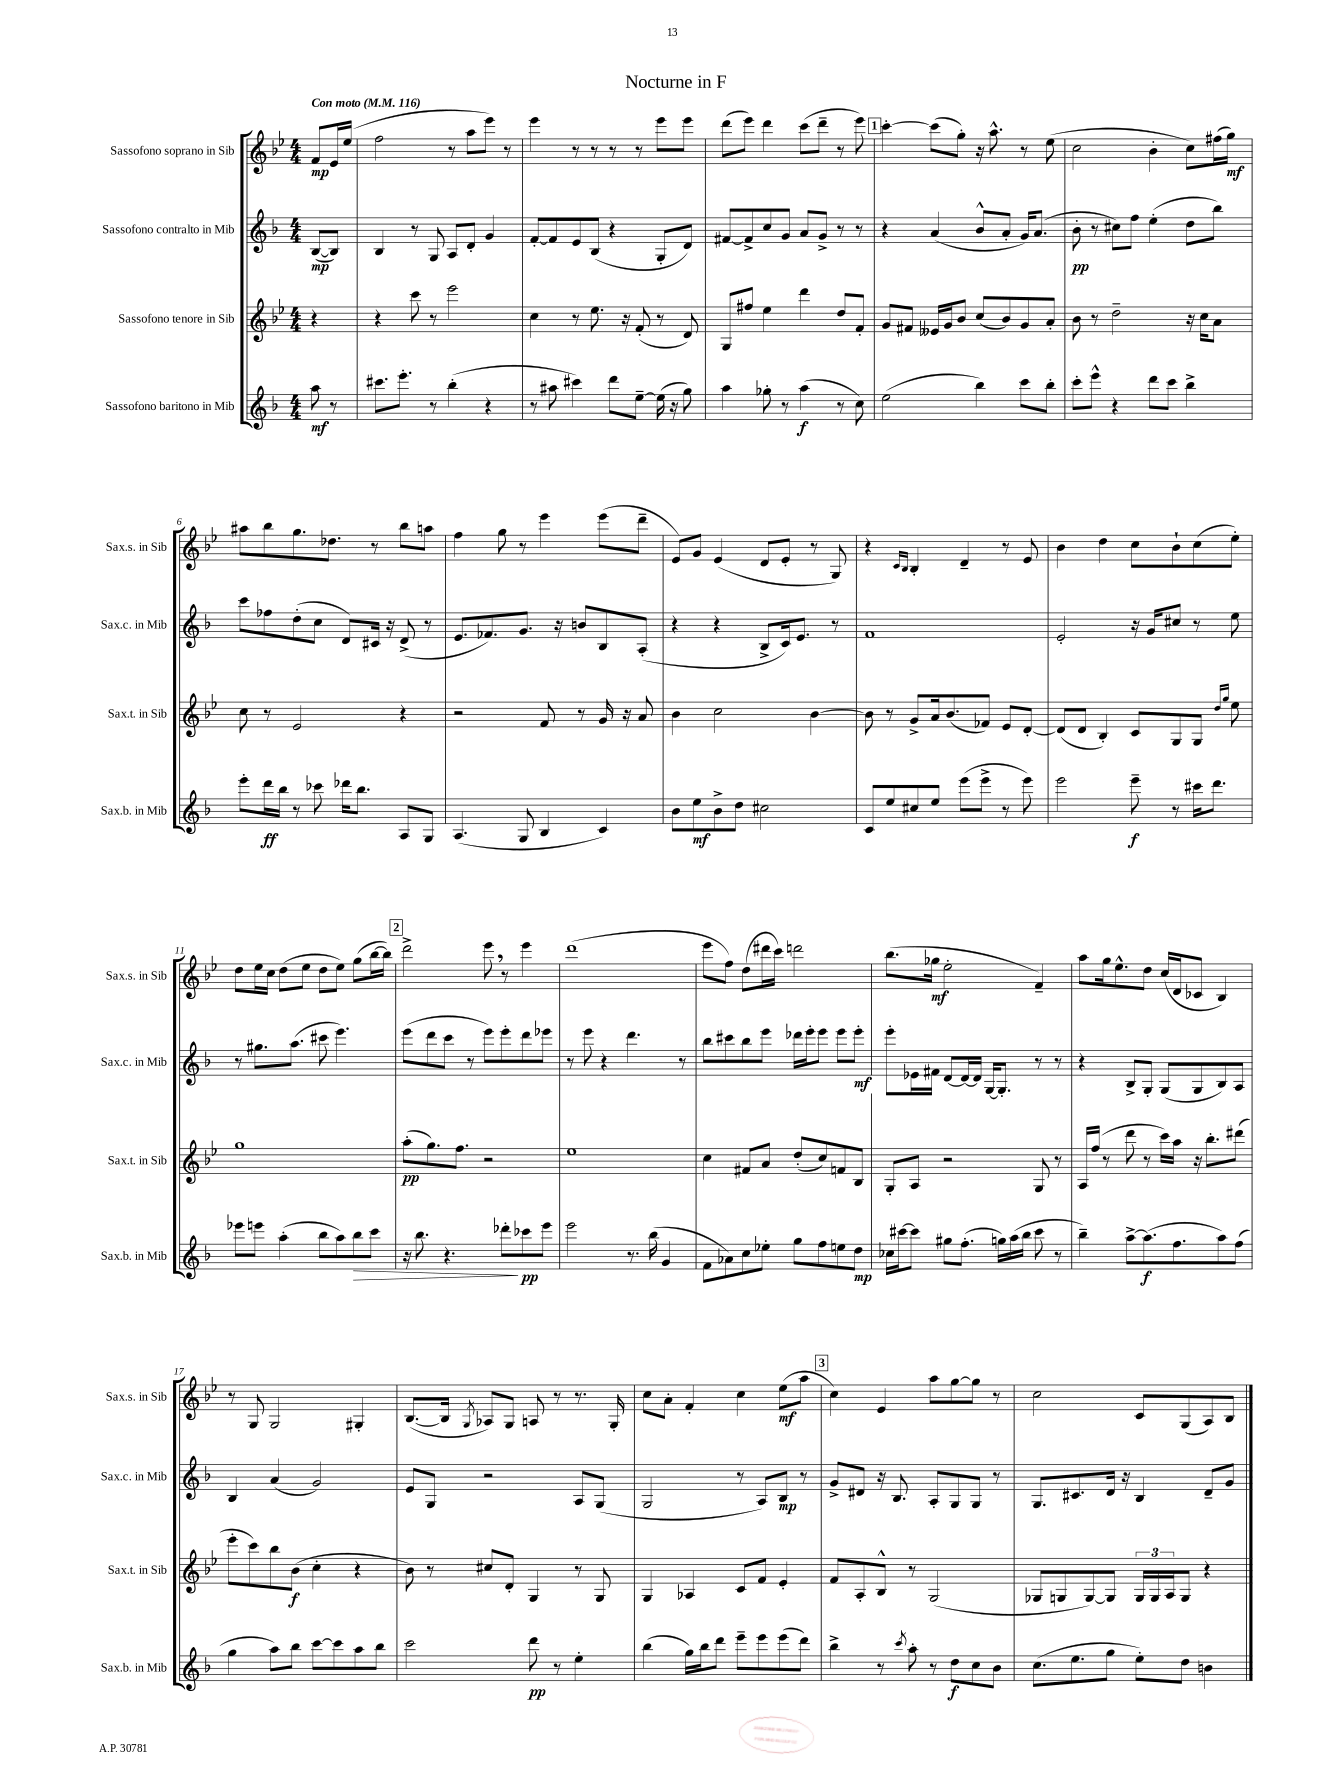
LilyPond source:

\header { title = "Nocturne in F" }
<<
\new StaffGroup <<
\new Staff = "s0" \with { instrumentName = "Sassofono soprano in Sib" shortInstrumentName = "Sax.s. in Sib" } {
    \clef treble \key bes \major \numericTimeSignature \time 4/4 \partial 4 \tempo "Con moto" 4 = 116
    f'8\mp ees'16 ees''16( |
    f''2 r8 a''8 ees'''8) r8 |
    ees'''4 r8 r8 r8 r8 ees'''8 ees'''8 |
    d'''8( ees'''8) d'''4 c'''8( d'''8-- r8 ees'''8) |
    \mark \markup { \box "1" } c'''4~-. c'''8( g''8-.) r16 a''8.-^ r8 ees''8( |
    c''2 bes'4-. c''8) fis''16( g''16\mf) |
    ais''8 bes''8 g''8. des''8. r8 bes''8 a''8 |
    f''4 g''8 r8 ees'''4 ees'''8( d'''8-- |
    ees'8) g'8 ees'4( d'8 ees'8-. r8 g8) |
    r4 \grace { c'16 bes16 } bes4-. d'4-- r8 ees'8 |
    bes'4 d''4 c''8 bes'8-! c''8( ees''8-.) |
    d''8 ees''16 c''16 d''8( ees''8 d''8 ees''8) g''8( bes''16~ bes''16) |
    \mark \markup { \box "2" } d'''2-> ees'''8 \breathe r8 ees'''4 |
    d'''1( |
    ees'''8 f''8) d''8( dis'''16 c'''16) d'''2 |
    bes''8.( ges''16\mf ees''2-. f'4--) |
    a''8 g''16 ees''8.-^ d''8 c''16( d'16 ces'8 bes4) |
    r8 g8 g2 gis4-. |
    bes8.~( bes16 \acciaccatura { g8 } aes8) g8 a8 r8 r8. g16-. |
    c''8 a'8-. f'4-. c''4 ees''8\mf( a''8 |
    \mark \markup { \box "3" } c''4) ees'4 a''8 g''8~ g''8 r8 |
    c''2 c'8 g8( a8) bes8 \bar "|." |
}
\new Staff = "s1" \with { instrumentName = "Sassofono contralto in Mib" shortInstrumentName = "Sax.c. in Mib" } {
    \clef treble \key f \major \numericTimeSignature \time 4/4 \partial 4
    bes8~\mp( bes8) |
    bes4 r8 g8 a8 d'8-. g'4 |
    f'8~-. f'8 e'8 bes8( r4 g8-. d'8) |
    fis'8~ fis'8-> c''8 g'8 a'8 g'8-> r8 r8 |
    \mark \markup { \box "1" } r4 a'4( bes'8-^ a'8-. g'16) a'8.( |
    bes'8-.\pp r8 cis''8) f''8 e''4-.( d''8 bes''8) |
    c'''8 fes''8 d''8-.( c''8 d'8) cis'16 r16 d'8->( r8 |
    e'8. fes'8.) g'8. r16 b'8 bes8 a8-.( |
    r4 r4 bes8-> c'16) e'8. r8 |
    f'1 |
    e'2-. r16 g'16 cis''8 r8 e''8 |
    r8 gis''8. a''8.( cis'''8 e'''4.) |
    \mark \markup { \box "2" } e'''8( d'''8 c'''8 r8 e'''8) e'''8-. d'''8 ees'''8 |
    r8 e'''8 r4 d'''4. r8 |
    bes''8 cis'''8 bes''8 e'''8 des'''16 e'''16-. e'''8 e'''8 e'''8-.\mf |
    e'''8-. ees'16 fis'16 d'8~ d'16~ d'16 g16~ g8.-. r8 r8 |
    r4 bes8-> g8-. g8( g8 bes8) a8 |
    bes4 a'4( g'2) |
    e'8 g8 r2 a8 g8( |
    g2 r8 a8) bes8\mp r8 |
    \mark \markup { \box "3" } g'8-> dis'8 r16 bes8. a8-. g8 g8 r8 |
    g8. cis'8. d'16 r16 bes4 d'8-- g'8 \bar "|." |
}
\new Staff = "s2" \with { instrumentName = "Sassofono tenore in Sib" shortInstrumentName = "Sax.t. in Sib" } {
    \clef treble \key bes \major \numericTimeSignature \time 4/4 \partial 4
    r4 |
    r4 c'''8 r8 ees'''2 |
    c''4 r8 ees''8. r16 f'8-.( r8 d'8) |
    g8 fis''8 ees''4 d'''4 d''8 f'8-. |
    \mark \markup { \box "1" } g'8 fis'8 eeses'16 g'16 bes'8 c''8( bes'8) g'8 a'8-. |
    bes'8 r8 d''2-- r16 c''16 a'8 |
    c''8 r8 ees'2 r4 |
    r2 f'8 r8 g'16 r16 a'8 |
    bes'4 c''2 bes'4~ |
    bes'8 r8 g'8-> a'16 bes'8.( fes'8) ees'8 d'8~-. |
    d'8( d'8 bes4-.) c'8 g8 g8 \grace { d''16 g''16 } ees''8 |
    g''1 |
    \mark \markup { \box "2" } a''8-.\pp( g''8.) f''8. r2 |
    ees''1 |
    c''4 fis'8 a'8 d''8-.( c''8) f'8 bes8 |
    g8-. a8 r2 g8 r8 |
    a16 f''16( r8 d'''8 r8 c'''16) a''16 r16 bes''8.-. dis'''8( |
    ees'''8-. c'''8) bes''8 bes'8\f( c''4-. r4 |
    bes'8) r8 cis''8 d'8-. g4 r8 g8 |
    g4 aes4 c'8 f'8 ees'4-. |
    \mark \markup { \box "3" } f'8 a8-. bes8-^ r8 g2( |
    ges8 g8 g8~) g8 \tuplet 3/2 { g16 g16 a16 } g8 r4 \bar "|." |
}
\new Staff = "s3" \with { instrumentName = "Sassofono baritono in Mib" shortInstrumentName = "Sax.b. in Mib" } {
    \clef treble \key f \major \numericTimeSignature \time 4/4 \partial 4
    a''8\mf r8 |
    cis'''8. e'''8.-. r8 bes''4-.( r4 |
    r8 ais''8 cis'''4) d'''8 e''8~-- e''16( r16 g''8) |
    a''4 ges''8-. r8 a''4\f( r8 c''8) |
    \mark \markup { \box "1" } e''2( bes''4) c'''8 bes''8-. |
    c'''8-. e'''8-^ r4 d'''8 c'''8 bes''4-> |
    e'''8-. d'''16\ff bes''16 r8 ces'''8 des'''16 bes''8. a8 g8 |
    a4.( g8 bes4 c'4) |
    bes'8 e''8\mf bes'8-> d''8 cis''2 |
    c'8 e''8 cis''8 e''8 e'''8( e'''8-> r8 e'''8) |
    e'''2 e'''8--\f r8 cis'''16 d'''8. |
    ees'''8 e'''8 a''4-.( bes''8 a''8) bes''8\> c'''8 |
    \mark \markup { \box "2" } r16 bes''8. r4. des'''8-.\! ces'''8\pp e'''8 |
    e'''2 r8. bes''16( g'4 |
    f'8 aes'8) c''8 ees''8-. g''8 f''8 e''8 d''8\mp |
    ces''16 cis'''16~ cis'''8 gis''8 f''8.-.( g''16) a''16( bes''16 cis'''8 r8 |
    bes''4--) a''8~-> a''8.\f( f''8. a''8) f''8( |
    g''4 a''8) bes''8 c'''8~ c'''8 a''8 bes''8 |
    c'''2 d'''8\pp r8 e''4-. |
    bes''4( g''16) bes''16 d'''8 e'''8-- e'''8 e'''8( d'''8) |
    \mark \markup { \box "3" } bes''4-> r8 \acciaccatura { c'''8 } a''8-. r8 d''8\f c''8 bes'8 |
    c''8.( e''8. g''8 e''8-.) d''8 b'4 \bar "|." |
}
>>
>>
